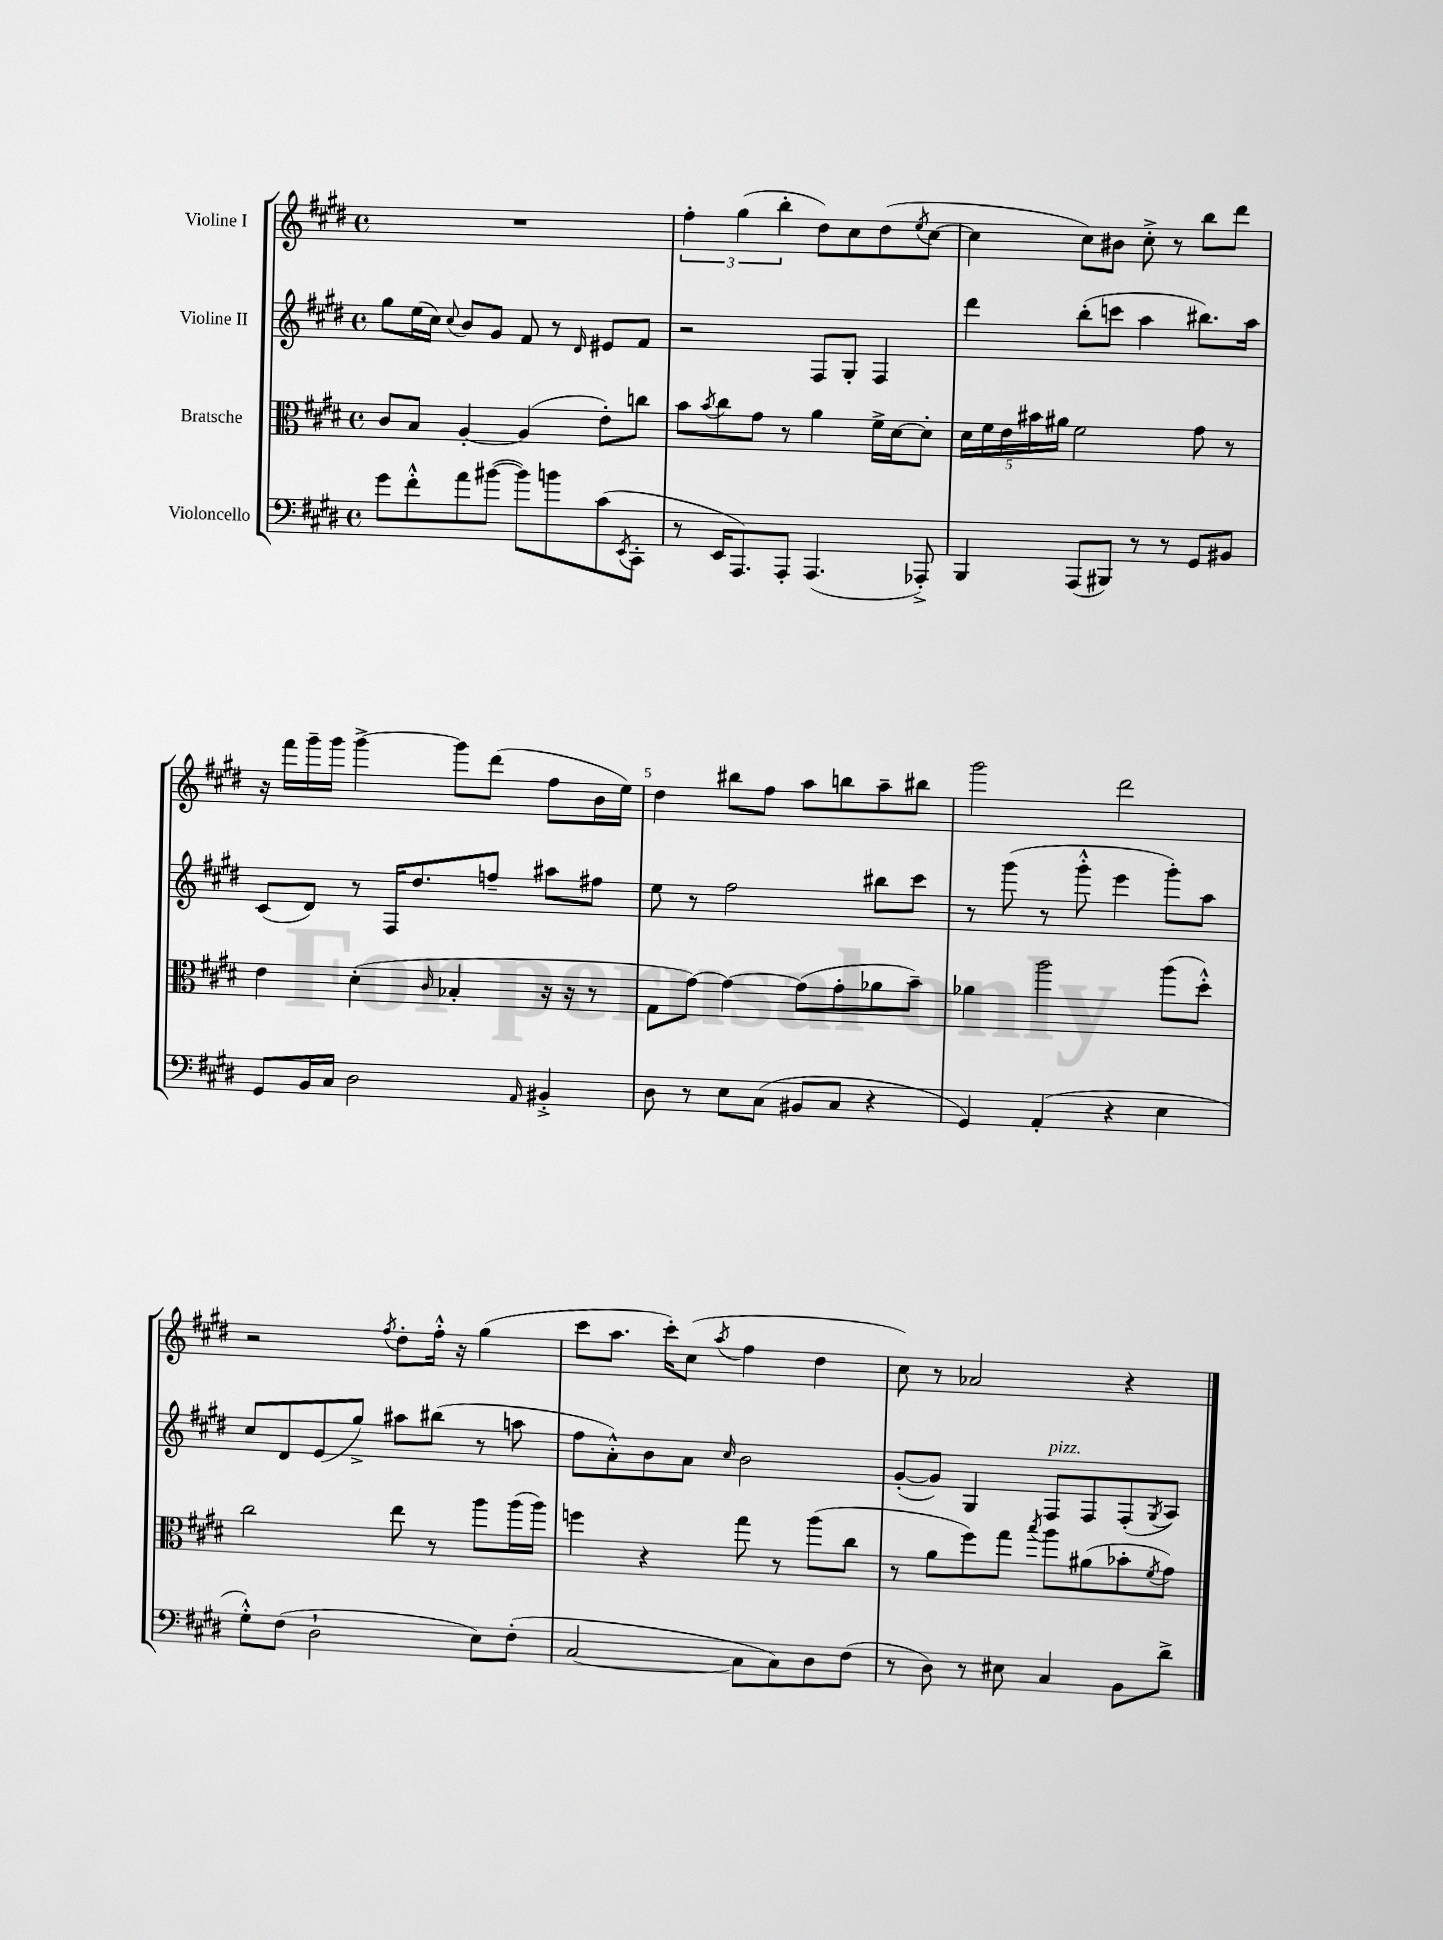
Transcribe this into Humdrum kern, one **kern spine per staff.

**kern	**kern	**kern	**kern
*staff4	*staff3	*staff2	*staff1
*clefF4	*clefC3	*clefG2	*clefG2
*k[f#c#g#d#]	*k[f#c#g#d#]	*k[f#c#g#d#]	*k[f#c#g#d#]
*M4/4	*M4/4	*M4/4	*M4/4
*met(c)	*met(c)	*met(c)	*met(c)
8g#	8c#	8gg#	1r
8f#'^^	8B	(16ee	.
.	.	16cc#)	.
.	.	8qqcc#	.
8a	[4A'	8b	.
([8b#	.	8g#	.
8b#])	(4A]	8f#	.
8b	.	8r	.
.	.	16qqd#	.
(8c#	8e')	8e#	.
8qEE	.	.	.
8CC#'	8cc	8f#	.
=	=	=	=
8r	8b	2r	6ff#'
.	8qb	.	.
16EE	8cc#	.	.
.	.	.	(6gg#
8.AAA)	.	.	.
.	8g#	.	.
.	.	.	6bb'
8AAA'	8r	.	.
(4.AAA	4a	8F#	8dd#)
.	.	8G#'	8cc#
.	16f#^	4F#	(8dd#
.	[16d#	.	.
.	.	.	8qee
8AAA-'^)	8d#']	.	[8cc#
=	=	=	=
4BBB	20d#	4ddd#	4cc#]
.	20f#	.	.
.	20e	.	.
.	20b#	.	.
.	20a#	.	.
(8AAA	2f#	(8bb'	8cc#)
8BBB#)	.	8ccc	8b#
8r	.	4aa	8cc#'^
8r	.	.	8r
8GG#	8g#	8.bb#)	8bb
8BB#	8r	.	8ddd#
.	.	16aa	.
=	=	=	=
8GG#	4e	(8c#	16r
.	.	.	16fff#
16BB	.	8d#)	16ggg#~
16C#	.	.	16ggg#
2D#	(4d#'	8r	[4ggg#^
.	.	16F#	.
.	.	8.dd#	.
.	16qqc#	.	.
.	4B-'	.	8ggg#]
.	.	8ff~	(8ddd#
16qqAA	.	.	.
4BB#'^	16r	8aa#	8ff#
.	16r	.	.
.	8r	8ff#	16b
.	.	.	16ee)
=	=	=	=
8D#	8G#	8ee	4dd#
8r	[8g#)	8r	.
8E	4g#_	2ff#	8bb#
(8C#	.	.	8ff#
8BB#	(8g#]	.	8aa
8C#	8g#'	.	8bb
4r	8a-	8bb#	8aa~
.	8b~)	8ccc#	8bb#
=	=	=	=
4GG#)	4a-	8r	2ggg#
.	.	(8ggg#	.
(4AA'	2aa	8r	.
.	.	8ggg#'^^	.
4r	.	4eee	2ddd#
4E	(8aa	8ggg#')	.
.	8dd#'^^)	8aa	.
=	=	=	=
8G#'^^)	2cc#	8cc#	2r
(8F#	.	8d#	.
2D#`	.	(8e	.
.	.	8gg#^)	.
.	.	.	8qff#
.	8ee	8aa#	8dd#'
.	8r	(8bb#	16ff#'^^
.	.	.	16r
8E)	8aa	8r	(4gg#
(8F#'	(16aa	8aa	.
.	16aa)	.	.
=	=	=	=
[2C#	4ff	8ff#	8ccc#
.	.	8a'^^)	8.aa
.	4r	8b	.
.	.	.	16ccc#')
.	.	8a	(8cc#
.	.	16qqcc#	8qaa
8C#]	8gg#	2b	4ff#
8C#)	8r	.	.
8D#	(8aa	.	4dd#
(8F#	8cc#	.	.
=	=	=	=
8r	8r	([8g#'	8cc#)
8D#)	8a	8g#])	8r
8r	8ff#)	4G#	2a-
8E#	8gg#	.	.
.	8qbb	.	.
4C#	8aa	8F#	.
.	(8a#	8F#	.
8BB	8b-'	(8F#'	4r
.	8qf#	8qG#	.
8d#^	8g#)	8A)	.
==	==	==	==
*-	*-	*-	*-
